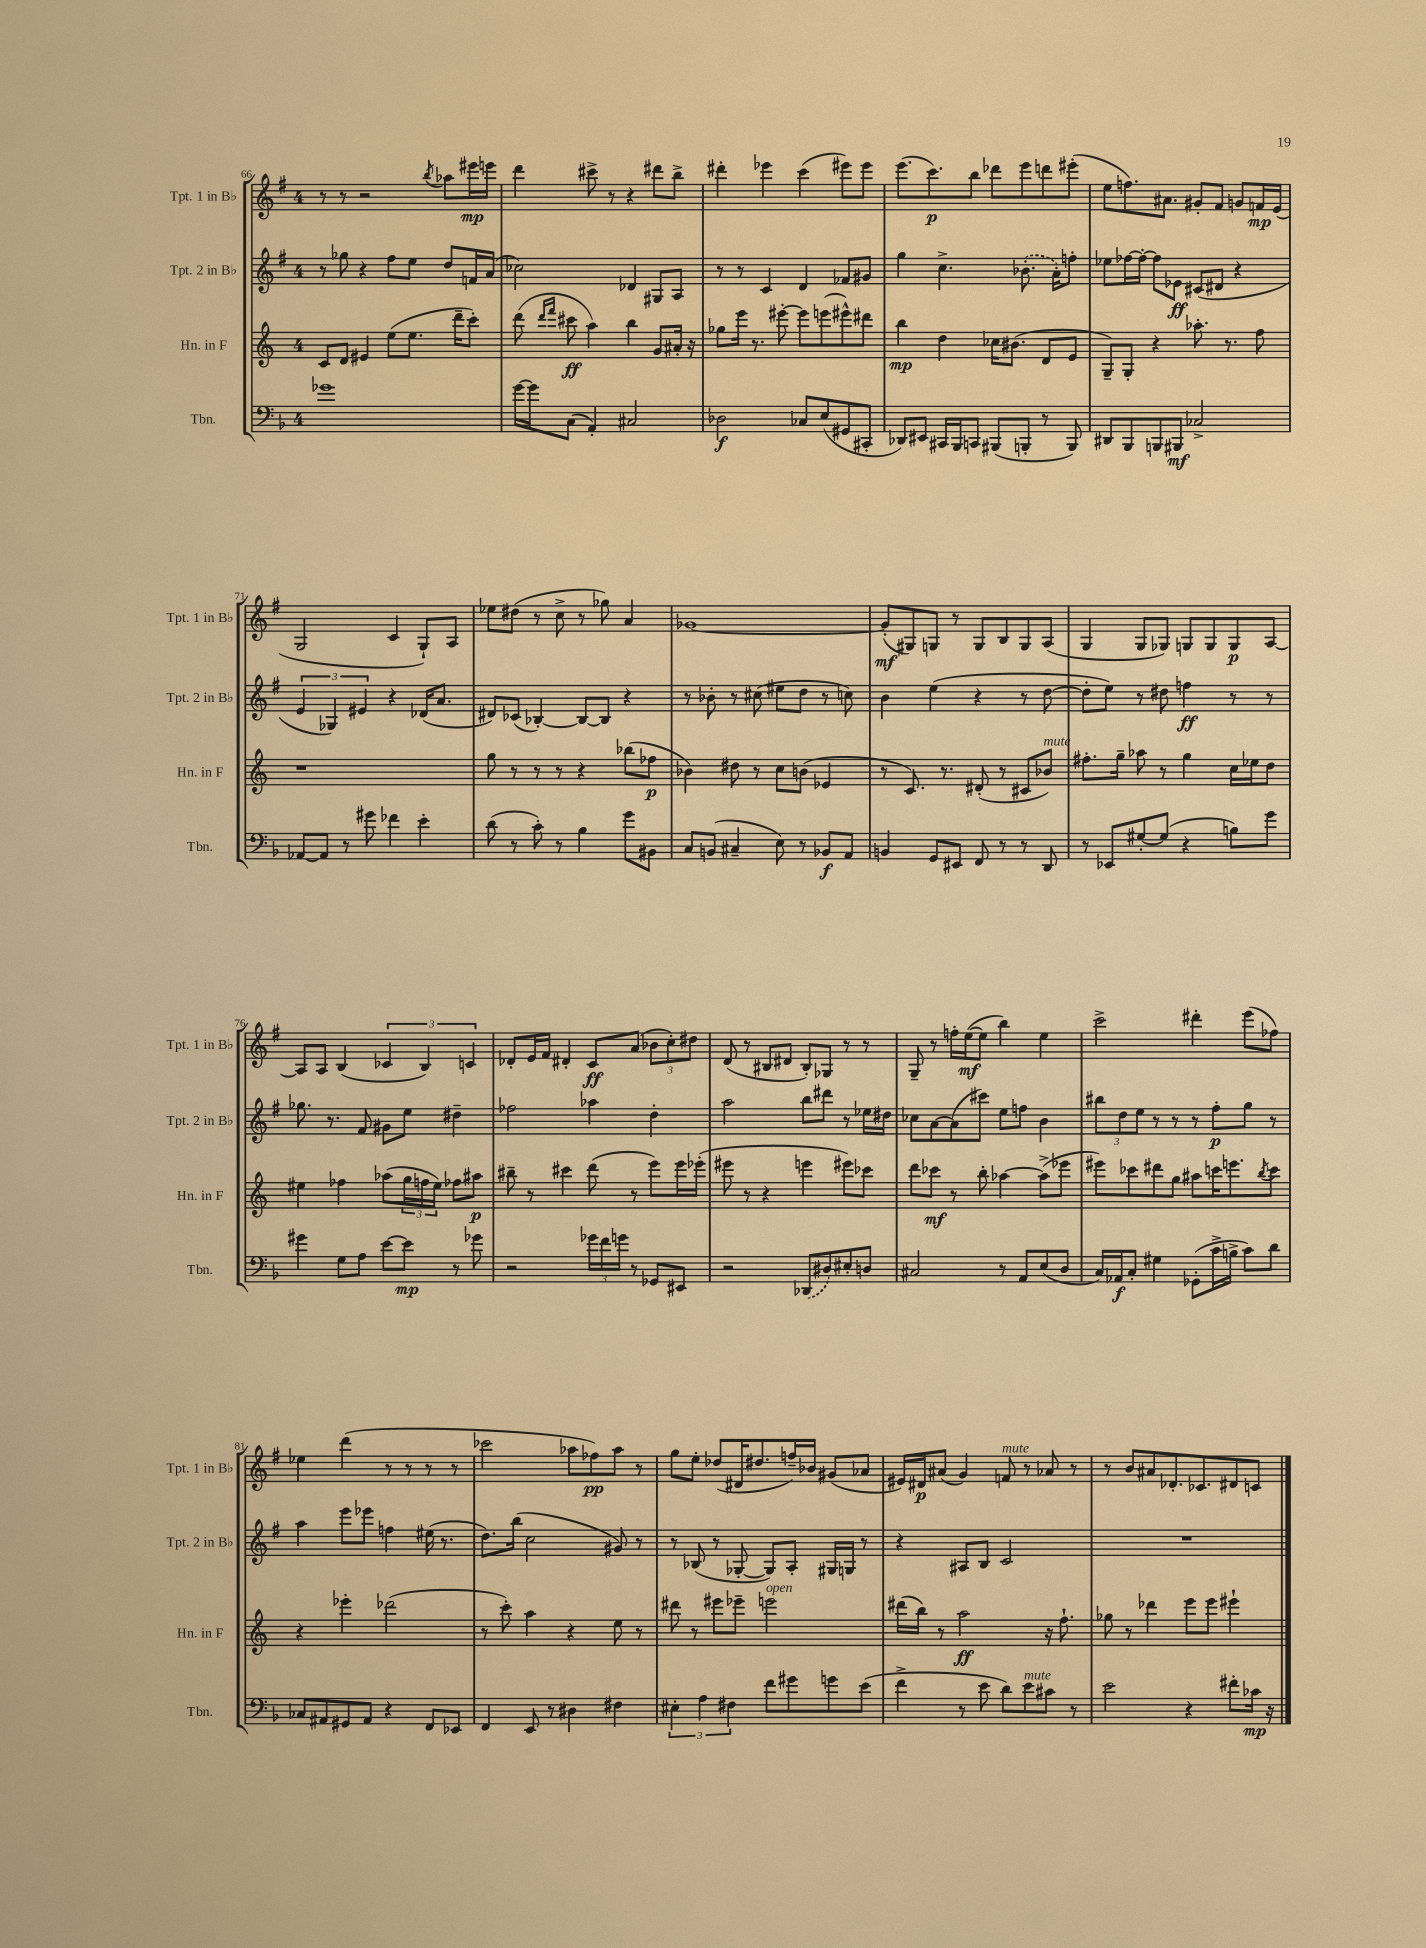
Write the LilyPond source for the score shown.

<<
\new StaffGroup <<
\new Staff = "s0" \with { instrumentName = "Tpt. 1 in Bb" shortInstrumentName = "Tpt. 1 in Bb" } {
    \clef treble \key g \major \once \override Staff.TimeSignature.style = #'single-digit \time 4/4
    r8 r8 r2 \acciaccatura { b''8 } aes''8 eis'''16\mp e'''16 |
    d'''4 cis'''8-> r8 r4 dis'''8 b''8-> |
    dis'''4-. ees'''4 c'''4( eis'''8) eis'''8 |
    e'''8.( c'''8.\p) b''8 des'''8 e'''8 d'''8 eis'''8-.( |
    e''8 f''8.) ais'8. gis'8-. fis'8 g'8 f'16\mp e'16( |
    g2 c'4 g8-!) a8 |
    ees''8 dis''8( r8 c''8-> r8 ges''8) a'4 |
    ges'1~ |
    ges'8-.\mf( gis8) g8 r8 g8 b8 g8 a8( |
    g4 g8 ges8) g8 g8 g8\p a8~ |
    a8 a8 b4( \tuplet 3/2 { ces'4 b4) c'4 } |
    des'8-. e'16 fis'16 dis'4-. c'8\ff a'8( \tuplet 3/2 { bes'8 c''8-.) dis''8 } |
    d'8( r8 bis8 dis'8 bis8-.) ges8 r8 r8 |
    g8-- r8 f''16-. e''16~\mf( e''8 b''4) e''4 |
    c'''2-> dis'''4-. e'''8( fes''8) |
    ees''4 d'''4( r8 r8 r8 r8 |
    ces'''2 aes''8 fes''8\pp) aes''8 r8 |
    g''8 e''8-. des''8( dis'16 dis''8. f''16--) bes'16 gis'8( aes'8 |
    eis'16) dis'16\p ais'8( g'4) f'8^\markup { \italic "mute" } r8 aes'8 r8 |
    r8 b'8 ais'8 des'8.-. ces'8. dis'8 c'8 \bar "|." |
}
\new Staff = "s1" \with { instrumentName = "Tpt. 2 in Bb" shortInstrumentName = "Tpt. 2 in Bb" } {
    \clef treble \key g \major \once \override Staff.TimeSignature.style = #'single-digit \time 4/4
    r8 ges''8 r4 fis''8 e''8 d''8 f'16 a'16( |
    ces''2) des'4 gis8 a8 |
    r8 r8 c'4 d'4 fes'8 gis'8 |
    g''4 c''4.-> \once \slurDashed bes'8.-.( a'16-.) f''8-. |
    ees''8 fes''16~ fes''16~-. fes''8 ees'8\ff cis'8( dis'8 r4 |
    \tuplet 3/2 { e'4 ges4) eis'4 } r4 des'16( a'8. |
    dis'8) ces'8( bes4~-.) bes8~ bes8 r4 |
    r8 bes'8-. r8 cis''8( eis''8 d''8 r8 c''8) |
    b'4 e''4( r4 r8 d''8~ |
    d''8-. e''8) r8 dis''8 f''4\ff r8 r8 |
    ges''8. r8. fis'8 gis'8 e''8 dis''4-- |
    fes''2 aes''4 d''4-. |
    a''2 b''8 dis'''8 r8 ees''16 dis''16 |
    ces''8 a'8~ a'8( cis'''8) e''8 f''8 b'4 |
    \tuplet 3/2 { bis''8 d''8 e''8 } r8 r8 r8 fis''8-.\p g''8 r8 |
    a''4 e'''8 ees'''8 f''4 eis''16( r8. |
    d''8.) b''16( c''2 gis'8) r8 |
    r8 bes8( r8 ges8~-. ges8) a8-. gis16 g16 r8 |
    r4 ais8 b8 c'2 |
    R1 \bar "|." |
}
\new Staff = "s2" \with { instrumentName = "Hn. in F" shortInstrumentName = "Hn. in F" } {
    \clef treble \key c \major \once \override Staff.TimeSignature.style = #'single-digit \time 4/4
    c'8 d'8 eis'4 e''8( e''8. d'''16-- c'''8-.) |
    d'''8( \grace { d'''16 f'''16 } cis'''8\ff a''4) b''4 g'8 ais'16-. r16 |
    ges''8 e'''16 r8. eis'''8~-. eis'''8 e'''8( eis'''8-^) dis'''8 |
    b''4\mp d''4 ces''16 bis'8.( d'8 e'8 |
    g8--) g8-. r4 aes''8.-. r8. f''8 |
    r1 |
    g''8 r8 r8 r8 r4 bes''8( fes''8\p |
    bes'4) dis''8 r8 c''8 b'8( ees'4 |
    r8 c'8.) r8. dis'8-.( r8 cis'8 bes'8^\markup { \italic "mute" }) |
    fis''8.-. g''16-- aes''8 r8 g''4 c''16 ees''16 d''8 |
    eis''4 fes''4 aes''8( \tuplet 3/2 { g''16 f''16 eis''16) } fes''8 ais''8\p |
    bis''8-- r8 cis'''4 d'''8( r8 e'''8) e'''16 ees'''16-.( |
    eis'''8 r8 r4 e'''4 eis'''8) ces'''8 |
    d'''8 ces'''8\mf r8 b''8-. aes''4~ aes''8->( ees'''8 |
    eis'''8) ces'''8 dis'''8 g''8 ais''8 c'''16 e'''8. \acciaccatura { b''8 } c'''8 |
    r4 ees'''4-. des'''2( |
    r8 c'''8-.) a''4 r4 e''8 r8 |
    dis'''8 r8 eis'''8 ees'''8-- e'''2^\markup { \italic "open" } |
    dis'''16( b''16) r8 a''2\ff r16 f''8.-! |
    ges''8 r8 des'''4 e'''8 e'''8 eis'''4-! \bar "|." |
}
\new Staff = "s3" \with { instrumentName = "Tbn." shortInstrumentName = "Tbn." } {
    \clef bass \key f \major \once \override Staff.TimeSignature.style = #'single-digit \time 4/4
    ges'1 |
    g'16~ g'16 c8( a,4-.) cis2 |
    des2\f ces8 e8( gis,8 cis,8-. |
    des,8) eis,8 cis,16 bes,,16 c,8 bis,,8( b,,8-. r8 b,,8) |
    dis,8 bes,,8 b,,8 bis,,8\mf ces2-> |
    aes,8~ aes,8 r8 gis'8 fes'4 e'4-. |
    d'8( r8 c'8-.) r8 bes4 g'8 bis,8 |
    c8 b,8( cis4-- e8) r8 bes,8\f a,8 |
    b,4 g,8 eis,8 f,8 r8 r8 d,8 |
    r8 ees,8 gis8~-. gis8( r4 b8) g'8 |
    gis'4 g8 a8 e'8~ e'8\mp r8 ges'8 |
    r2 \tuplet 3/2 { ges'16 f'16 g'16 } r8 ges,8 eis,8 |
    r2 \once \slurDashed des,8( dis8) eis8-. d8 |
    cis2 r8 a,8 e8( d8 |
    c16) aes,16\f c8-. gis4 ges,8-.( c'16-> b16-> c'8) d'8 |
    ces8 ais,8 gis,8 ais,8 r4 f,8 ees,8 |
    f,4 e,8 r8 dis4 fis4 |
    \tuplet 3/2 { eis4-. a4 fis4 } f'8 gis'8 g'8 e'8( |
    f'4-> r8 e'8 d'8) e'8^\markup { \italic "mute" } cis'8 r8 |
    e'2 r4 fis'8-. ces'16\mp r16 \bar "|." |
}
>>
>>
\layout { \context { \Score currentBarNumber = #66 } }
